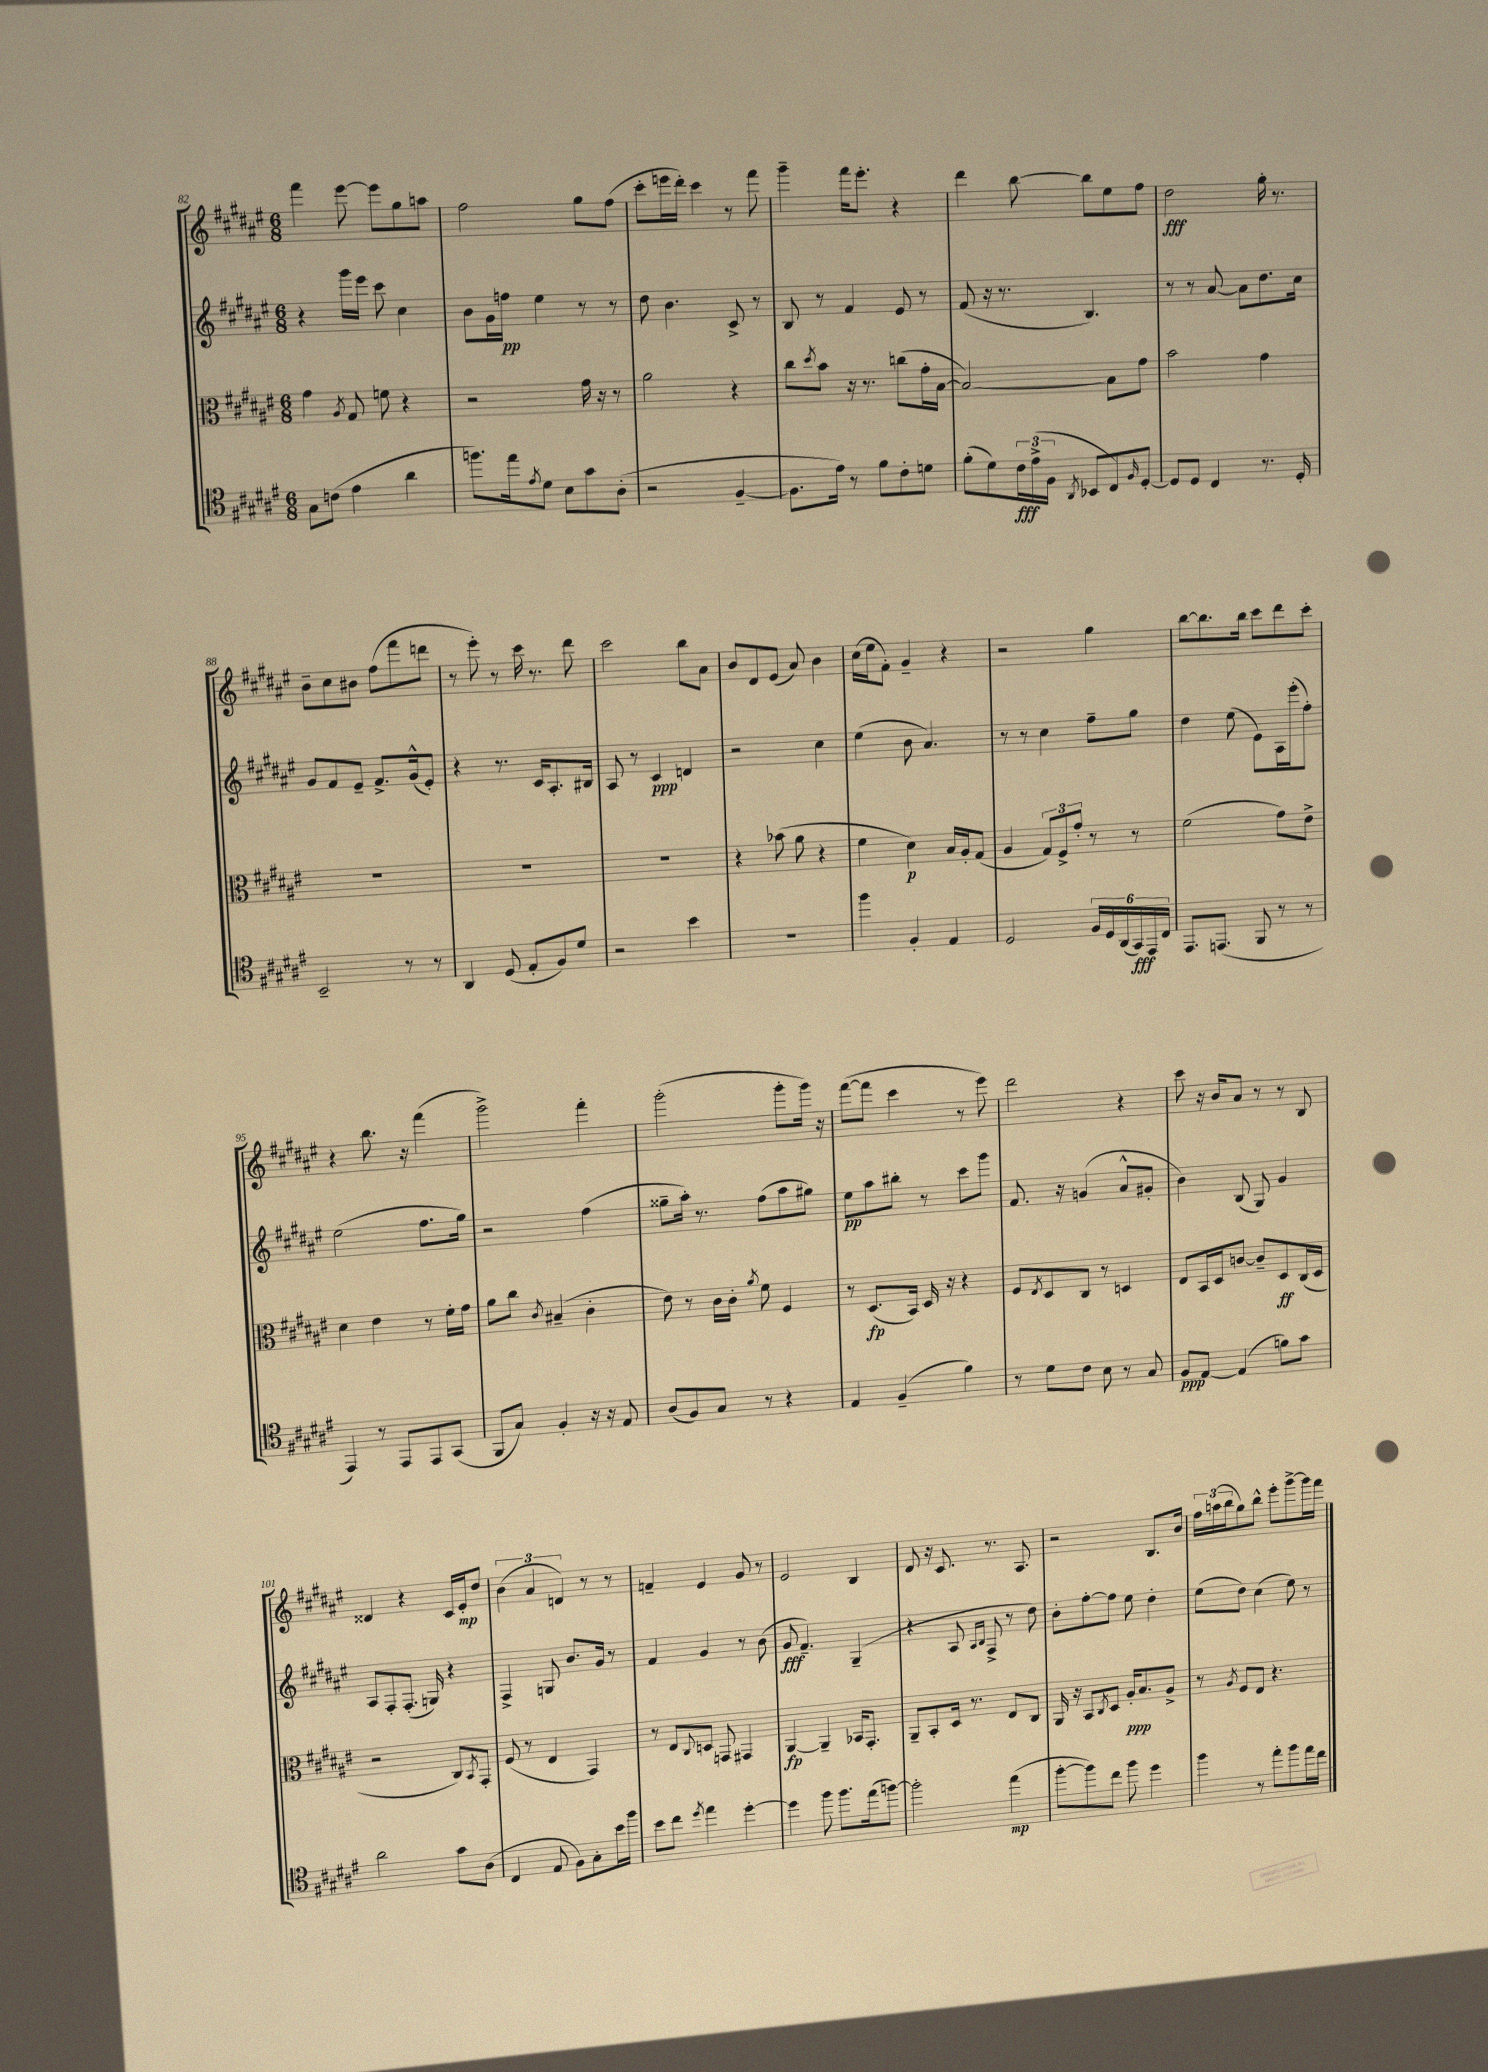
<<
\new StaffGroup <<
\new Staff = "s0" {
    \clef treble \key fis \major \numericTimeSignature \time 6/8
    fis'''4 eis'''8~ eis'''8 gis''8 a''8 |
    fis''2 gis''8 fis''8( |
    cis'''8-. e'''16 dis'''16-.) cis'''4 r8 fis'''8 |
    gis'''4-- fis'''16 eis'''8.-. r4 |
    dis'''4 b''8~ b''8 eis''8 fis''8 |
    dis''2\fff gis''16-. r8. |
    b'8-- cis''8 bis'8 fis''8( fis'''8 d'''8 |
    r8 eis'''8-.) r8 cis'''16 r8. dis'''8 |
    cis'''2 b''8 ais'8 |
    b'8 dis'8 eis'8( ais'8) b'4 |
    cis''16( eis''16 fis'8-.) gis'4-- r4 |
    r2 gis''4 |
    b''8~ b''8. b''16 cis'''8 dis'''8 cis'''8-. |
    r4 b''8. r16 fis'''4( |
    gis'''2->) fis'''4-. |
    gis'''2-.( gis'''8-. gis'''16) r16 |
    fis'''8~( fis'''8 cis'''4 r8 eis'''8) |
    dis'''2 r4 |
    cis'''8 r16 b'16 ais'8 r8 r8 b8 |
    disis'4 r4 cis'16 eis'16-.\mp dis''8 |
    \tuplet 3/2 { b'4( ais'4 d'4) } r8 r8 |
    f'4-- eis'4 gis'8 r8 |
    eis'2 b4 |
    dis'8 r16 cis'8. r8. ais8. |
    r2 b8. b'16 |
    \tuplet 3/2 { fis''16 a''16( b''16 } gis''8) b''8-^ eis'''8-. gis'''8~-> gis'''16 fis'''16 \bar "|." |
}
\new Staff = "s1" {
    \clef treble \key fis \major \numericTimeSignature \time 6/8
    r4 gis'''16 eis'''16 cis'''8 cis''4 |
    b'8 gis'16 f''16\pp eis''4 r8 r8 |
    dis''8 b'4. cis'8-> r8 |
    b8 r8 fis'4 eis'8 r8 |
    fis'8( r16 r8. b4.) |
    r8 r8 ais'8~ ais'8 dis''8. cis''16 |
    gis'8 fis'8 eis'8-- fis'8.-> gis'16-^( eis'8-.) |
    r4 r8. cis'16 ais8.-. bis16 |
    ais8 r8 cis'4\ppp d'4 |
    r2 cis''4 |
    eis''4( b'8 ais'4.) |
    r8 r8 cis''4 fis''8-- gis''8 |
    dis''4 eis''8( eis'8) ais16 eis'''16-.( fis''8-.) |
    eis''2( fis''8. gis''16) |
    r2 fis''4( |
    gisis''8-- ais''16-.) r8. fis''8( ais''8 gis''8) |
    eis''8\pp ais''8 bis''8-. r8 cis'''8 gis'''8 |
    fis'8. r16 g'4( ais'8-^ gis'8-. |
    b'4) b8( gis8) gis'4 |
    ais8 fis8-. fis8.-.( g16) r4 |
    fis4-> g8 b'8. gis'16 r8 |
    fis'4 gis'4 r8 b'8( |
    gis'8\fff fis'4.--) gis4--( |
    r4 ais8 \grace { ais16 b16 } fis8-> r8 dis''8) |
    b'8-. fis''8~-. fis''8 eis''8 dis''4-. |
    eis''8( dis''8) cis''4( eis''8) r8 \bar "|." |
}
\new Staff = "s2" {
    \clef alto \key fis \major \numericTimeSignature \time 6/8
    gis'4 \acciaccatura { ais8 } gis8 f'8 r4 |
    r2 gis'16 r16 r8 |
    ais'2 r4 |
    cis''8 \acciaccatura { dis''8 } b'8 r16 r8. c''8( gis'16-. b16~ |
    b2~) b8 gis'8 |
    b'2 gis'4 |
    R2. |
    R2. |
    R2. |
    r4 bes'8( ais'8 r4 |
    fis'4 dis'4\p) b16 ais16-. gis8( |
    ais4 \tuplet 3/2 { gis8) fis8-> gis'8-. } r8 r8 |
    fis'2( gis'8) eis'8-> |
    dis'4 eis'4 r8 fis'16-. gis'16 |
    ais'8 cis''8 \acciaccatura { cis'8 } bis4--( cis'4-. |
    eis'8) r8 cis'16 cis'16-. \acciaccatura { ais'8 } fis'8 fis4 |
    r8 dis8.\fp( b,16) dis16 r16 r4 |
    fis8 \acciaccatura { eis8 } dis8 cis8 r8 d4 |
    eis8 b,16 dis16 c'8~ c'8-- dis8\ff cis16( dis16 |
    r2 cis8) \acciaccatura { b,8 } gis,8-. |
    fis8( r8 eis4 gis,4) |
    r8 eis8 \appoggiatura { cis8 } d8 g,8 gis,4 |
    ais,4~\fp ais,4-- bes,16 gis,8.-. |
    ais,8-- b,8-. dis16 r8. eis8 cis8 |
    ais,16 r16 b,8 \acciaccatura { cis8 } dis8 ais16-.\ppp b8. ais8-> |
    r8 \acciaccatura { ais8 } fis8 eis8 r4. \bar "|." |
}
\new Staff = "s3" {
    \clef tenor \key fis \major \numericTimeSignature \time 6/8
    gis8 c'8( eis'4 ais'4 |
    f''8.) eis''16 \acciaccatura { eis'8 } dis'8 b8 gis'8 ais8-.( |
    r2 fis4~-- |
    fis8. eis'16) r8 fis'8 cis'8-. d'8 |
    fis'8-.( dis'8) \tuplet 3/2 { cis'16\fff eis'16->( fis16 } \acciaccatura { ais,8 } bes,8 cis8) \grace { fis16 } dis8~-. |
    dis8 dis8 cis4 r8. dis16-. |
    b,2-- r8 r8 |
    ais,4 dis8( eis8-. fis8) dis'8 |
    r2 b'4 |
    R2. |
    fis''4 fis4-. eis4 |
    dis2 \tuplet 6/4 { fis16 dis16 ais,16( gis,16\fff) eis,16 cis16 } |
    eis,8. e,8.( fis,8 r8 r8 |
    eis,4) r8 eis,8 eis,8 gis,8( |
    fis,8 gis8) fis4-. r16 r16 eis8 |
    ais8( fis8) gis8 r8 r4 |
    eis4 fis4--( fis'4) |
    r8 dis'8 cis'8 b8 r8 gis8 |
    fis8\ppp eis8~ eis4( f'8) gis'8 |
    ais'2 gis'8 ais8( |
    cis4 eis8 fis8) gis8-. b'16 fis''16 |
    b'8 cis''8 \acciaccatura { dis''8 } eis''4 dis''4~-. |
    dis''4 fis''8 fis''8. eis''16( f''8~) |
    f''2-. eis''4\mp( |
    fis''8~-. fis''8) cis''8 fis''8 dis''4 |
    fis''4 r8 eis''8-. fis''8 eis''16 cis''16 \bar "|." |
}
>>
>>
\layout { \context { \Score currentBarNumber = #82 } }
